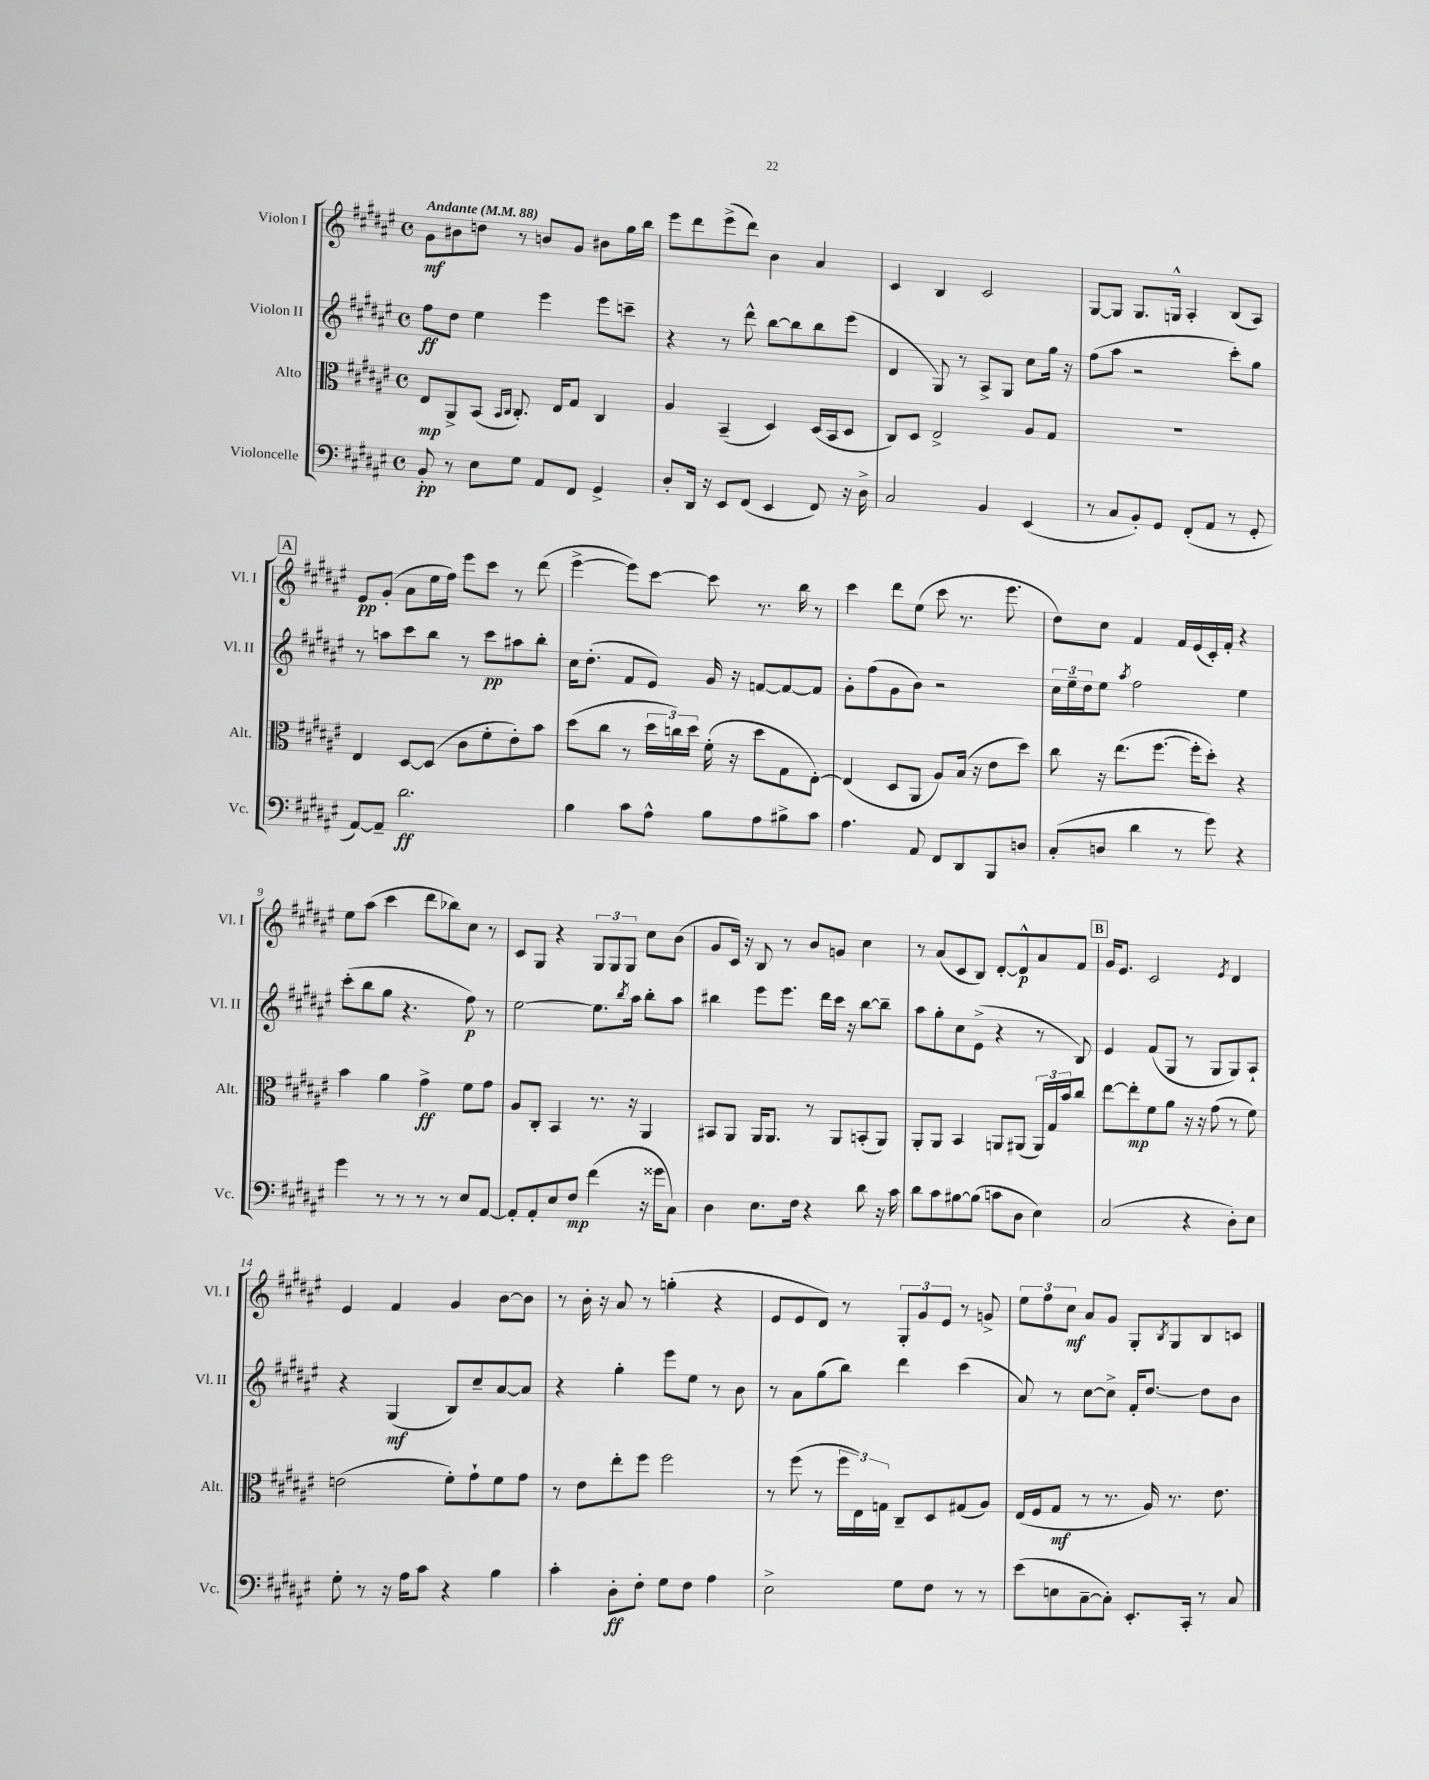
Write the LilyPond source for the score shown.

<<
\new StaffGroup <<
\new Staff = "s0" \with { instrumentName = "Violon I" shortInstrumentName = "Vl. I" } {
    \clef treble \key fis \major \defaultTimeSignature \time 4/4 \tempo "Andante" 4 = 88
    gis'8\mf bis'8 d''8 r8 b'8 gis'8 bis'8 gis''16 b''16 |
    eis'''8 dis'''8 eis'''8->( dis'''8) b'4 ais'4 |
    cis'4 b4 cis'2 |
    gis8~ gis8 gis8. g16-^ ais4-. b8( ais8) |
    \mark \markup { \box "A" } eis'8\pp gis'8-.( ais'8 eis''16 fis''16) eis'''8 cis'''8 r8 dis'''8( |
    eis'''4~-> eis'''8) cis'''8~ cis'''8 r8. b''16 r8 |
    cis'''4 dis'''8 eis''8( cis'''8 r8. eis'''8. |
    dis''8) cis''8 fis'4 fis'16 eis'16( cis'16-.) fis'16-. r4 |
    eis''8 ais''8( cis'''4 dis'''8 bes''8) cis''8 r8 |
    cis'8 gis8 r4 \tuplet 3/2 { gis8 gis8 gis8 } cis''8 b'8( |
    gis'8 cis'16) r16 b8 r8 b'8 g'8 cis''4 |
    r8 ais'8( cis'8 b8) dis'8~-. dis'8-^\p ais'8 fis'8 |
    \mark \markup { \box "B" } gis'16 eis'8. cis'2 \acciaccatura { eis'8 } dis'4 |
    eis'4 fis'4 gis'4 b'8~ b'8 |
    r8 b'16-. r16 ais'8 r8 g''4-.( r4 |
    eis'8 eis'8 dis'8) r8 \tuplet 3/2 { gis8-. gis'8 eis'8 } r8 g'8-> |
    \tuplet 3/2 { eis''8 fis''8 cis''8\mf } ais'8 gis'8 gis8-. \acciaccatura { b8 } gis8 b8 c'8 \bar "|." |
}
\new Staff = "s1" \with { instrumentName = "Violon II" shortInstrumentName = "Vl. II" } {
    \clef treble \key fis \major \defaultTimeSignature \time 4/4
    fis''8\ff dis''8 eis''4 eis'''4 eis'''8 c'''8-- |
    r4 r8 dis'''8-^ b''8~ b''8 b''8 eis'''8( |
    dis'4 gis8) r8 ais8-> gis8 cis''8 gis''16 r16 |
    fis''8( ais''8 r2 cis'''8-.) gis''8 |
    \mark \markup { \box "A" } r8 a''8 cis'''8 b''8 r8 cis'''8\pp ais''8 b''8-. |
    cis''16 dis''8.-.( fis'8 eis'8) gis'16 r16 f'8~ f'8~ f'8 |
    gis'8-. fis''8( gis'8 b'8) r2 |
    \tuplet 3/2 { cis''16 eis''16-- dis''16 } eis''8 \acciaccatura { ais''8 } fis''2 eis''4 |
    cis'''8-.( b''8 gis''8 r4. fis''8\p) r8 |
    eis''2~ eis''8. \acciaccatura { b''8 } ais''16 b''8-. ais''8 |
    bis''4 eis'''8 eis'''8. dis'''16 cis'''16 r16 bis''8~ bis''8-- |
    ais''8 gis''8-. cis''8 eis'8->( r4 r8 b8) |
    \mark \markup { \box "B" } eis'4 fis'8( gis8 r8 gis8 gis8) ais8-! |
    r4 gis4\mf( b8) cis''8-- ais'8~ ais'8 |
    r4 gis''4-. eis'''8 eis''8 r8 b'8 |
    r8 ais'8 gis''8( b''8) dis'''4 cis'''4( |
    ais'8) r8 cis''8~ cis''8-> fis'16-. dis''8.~ dis''8 b'8 \bar "|." |
}
\new Staff = "s2" \with { instrumentName = "Alto" shortInstrumentName = "Alt." } {
    \clef alto \key fis \major \defaultTimeSignature \time 4/4
    eis8\mp ais,8-> b,8( \grace { b,16 cis16 } cis8.-.) eis16 gis8 cis4 |
    ais4 b,4--( dis4) dis16( b,16 dis8 |
    cis8) dis8 eis2-> ais8 gis8 |
    r1 |
    \mark \markup { \box "A" } eis4 dis8~ dis8( cis'8 fis'8-. eis'8-.) b'8 |
    dis''8( cis''8 r8 \tuplet 3/2 { dis''16 c''16) dis''16 } fis'16-.( r16 dis''8 gis8 eis8~-.) |
    eis4( dis8 ais,8 ais8) b16( r16 eis'8 dis''8) |
    cis''8 r16 eis''8.( fis''8.~ fis''16-. dis''8-.) r4 |
    b'4 ais'4 gis'4->\ff fis'8 gis'8 |
    ais8 cis8-. b,4 r8. r16 ais,4 |
    bis,8 ais,8 ais,16 ais,8. r8 ais,8 b,8-.( ais,8) |
    ais,8-. ais,8 b,4 a,8 ais,8( \tuplet 3/2 { ais,16) gis16 b'16 } cis''8 |
    \mark \markup { \box "B" } eis''8~ eis''8-.\mp fis'8 ais'8 r16 r16 gis'8( r8 fis'8) |
    e'2( fis'8-.) gis'8-! fis'8 gis'8 |
    r8 eis'8 eis''8-. fis''8 fis''2 |
    r8 fis''8( r8 \tuplet 3/2 { fis''16 eis16) g16 } cis8-- dis8 gis8( ais8) |
    eis16( fis16 gis8\mf r8 r8. ais16) r8. eis'8. \bar "|." |
}
\new Staff = "s3" \with { instrumentName = "Violoncelle" shortInstrumentName = "Vc." } {
    \clef bass \key fis \major \defaultTimeSignature \time 4/4
    b,8-.\pp r8 eis8 gis8 ais,8 fis,8 gis,4-> |
    dis8-. dis,16 r16 eis,8 fis,8( eis,4 fis,8) r16 dis16-> |
    cis2 b,4 eis,4( |
    r8 cis8 b,8-.) gis,8 fis,8-.( ais,8 r8 gis,8-. |
    \mark \markup { \box "A" } ais,8~) ais,8-- dis'2.\ff |
    b4 cis'8 ais8-^ b8 ais8 bis8-> cis'8 |
    ais4. ais,8 fis,8 dis,8 b,,8 d8 |
    cis8-.( d8 dis'4 r8 gis'8) r4 |
    gis'4 r8 r8 r8 r8 eis8 ais,8~ |
    ais,8-. ais,8-. eis8 fis8\mp fis'4( r16 gisis'16 cis8) |
    dis4 eis8. fis16 r4 dis'8 r16 cis'16 |
    dis'8 cis'8 bis8~ bis8( c'8 dis8 eis4) |
    \mark \markup { \box "B" } cis2( r4 dis8-.) eis8 |
    gis8-. r8 r16 ais16 cis'8 r4 b4 |
    cis'4-. dis8-.\ff fis8-. gis8 fis8 ais4 |
    eis2-> gis8 fis8 r8 r8 |
    eis'8( e8 cis8~-- cis8-.) eis,8.-. cis,16-. r8 cis8 \bar "|." |
}
>>
>>
